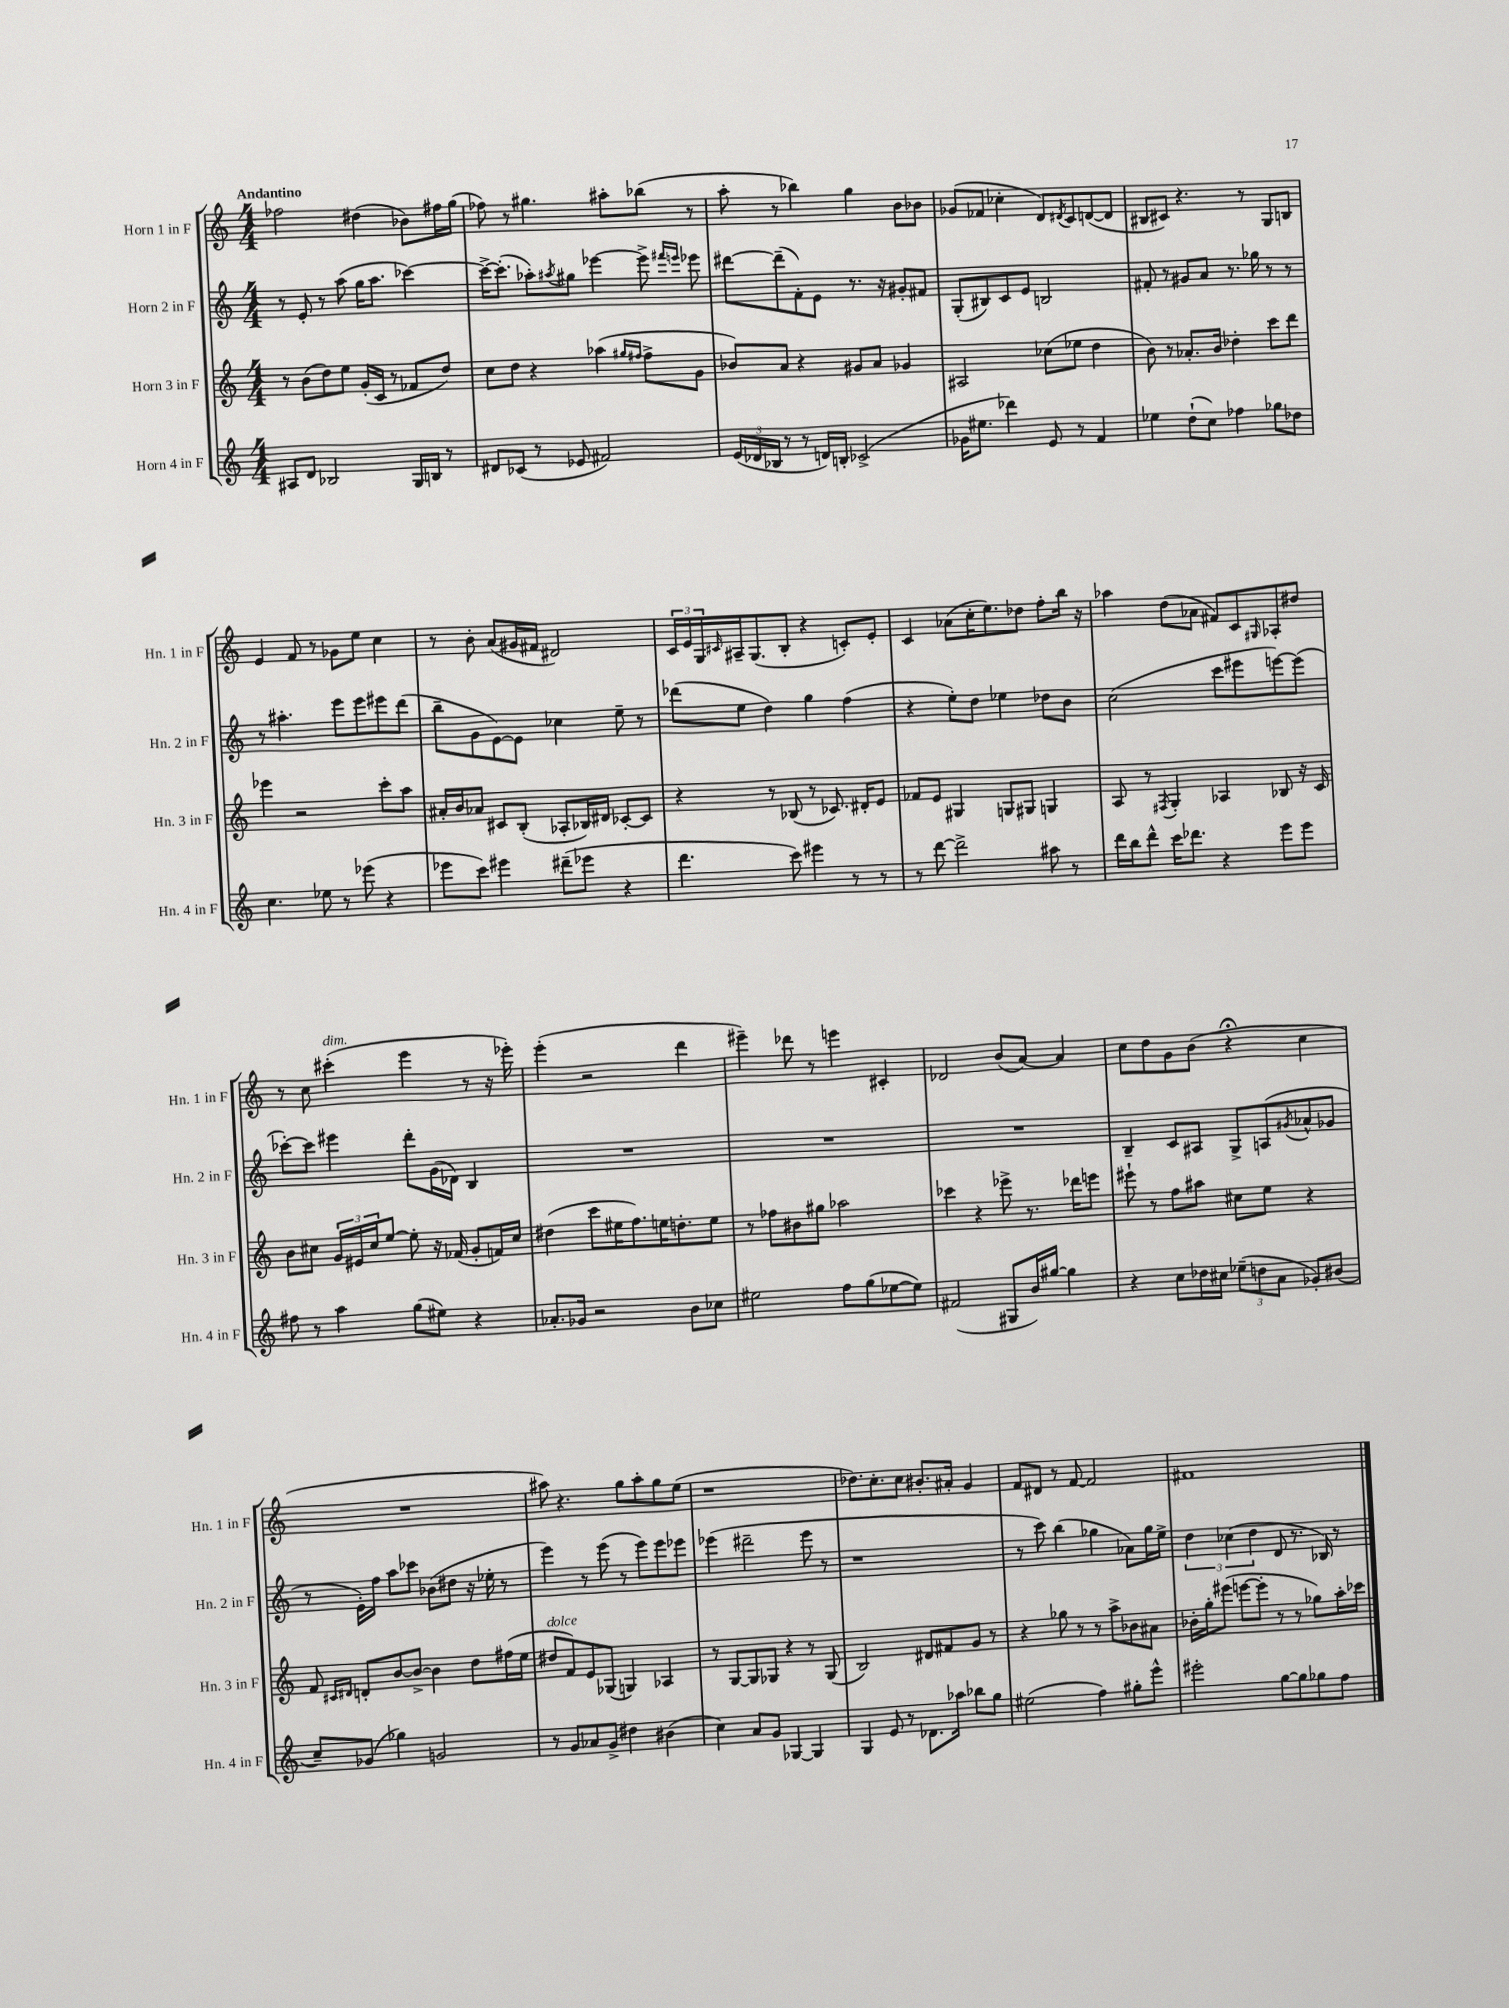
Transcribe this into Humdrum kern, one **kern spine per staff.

**kern	**kern	**kern	**kern
*staff4	*staff3	*staff2	*staff1
*clefG2	*clefG2	*clefG2	*clefG2
*k[]	*k[]	*k[]	*k[]
*M4/4	*M4/4	*M4/4	*M4/4
8A#	8r	8r	2ff-
8d	(8b	8e'	.
2B-	8dd)	8r	.
.	8ee	(8aa	.
.	(16g'	16gg	(4dd#
.	16c	8.aa	.
.	8r	.	.
16G	8f-	[4ccc-)	8b-)
16B	.	.	.
8r	8dd)	.	16ff#
.	.	.	(16gg
=	=	=	=
8d#	8cc	16ccc-^_	8ff-)
.	.	(8.ccc-']	.
(8c-	8dd	.	8r
8r	4r	8aa-')	4.gg#
.	.	8qaa#	.
8e-	.	8gg#	.
2f#)	(4aa-	[4eee-	.
.	.	.	8aa#'
.	16qqgg#	.	.
.	16qqff#	.	.
.	8ff#^	8eee-^]	(8bb-
.	.	16qqfff#	.
.	.	16qqeee	.
.	8g	8eee-	8r
=	=	=	=
(24e	8b-)	[8ddd#	8aa'
24d-	.	.	.
24B-	.	.	.
8r	8a	(8ddd#~]	8r
8r	4r	8f')	4bb-)
16d)	.	8e	.
16B'	.	.	.
(2c-^	8g#	8.r	4gg
.	8a	.	.
.	.	16r	.
.	4g-	8g#'	8b
.	.	8f#	8b-
=	=	=	=
16g-	2A#	(8G'	(8g-
8.ee#	.	.	.
.	.	8B#)	8f-
4ddd-)	.	8c	4cc-'
.	.	8e	.
8e	(8cc-	2B	8d)
.	.	.	8qd#
8r	8ee-	.	8c
4f	4dd	.	([8d
.	.	.	8d]
=	=	=	=
4ee-	8b)	8f#'	8B#
.	8r	8r	8c#)
(8dd`	8.a-'	8g#	4.r
8cc)	.	8a	.
.	16b	.	.
4ff-	4dd-'	8.r	.
.	.	.	8r
.	.	16gg-	.
8gg-	8ccc	8r	8G
8dd-	8ddd	8r	8B
=	=	=	=
4.cc	4eee-	8r	4e
.	.	4.aa#'	.
.	2r	.	8f
8ee-	.	.	8r
8r	.	8eee	8g-
(8eee-	.	8eee	8ee
4r	8ccc'	8eee#	4cc
.	8aa	(8ddd	.
=	=	=	=
8eee-	16a#'	8bb~	8r
.	16b	.	.
8ccc)	8a-	8g	8b'
4eee#	8c#	[8e)	(8a
.	(8B'	8e]	16g#
.	.	.	16f#
(8ddd#~	8A-'	4cc-	2d#)
8eee-	16B-)	.	.
.	16d#	.	.
4r	[8c-'	8ee~	.
.	8c-]	8r	.
=	=	=	=
4.ddd	4r	(8ddd-	24c
.	.	.	24e
.	.	.	24G
.	.	.	16qqc#
.	.	8ee	16A#~
.	.	.	(8.G
.	8r	4dd)	.
8ccc)	(8B-	.	8B'
4eee#	8r	4gg	4r
.	8.c-)	.	.
8r	.	(4ff	8c')
.	16d#'	.	.
8r	8e	.	8e'
=	=	=	=
8r	8f-	4r	4c
[8ddd	8e	.	.
2ddd^]	4G#	8ee')	(8a-
.	.	8dd	16cc'
.	.	.	8.ee)
.	8G	4ee-	.
.	8G#	.	8dd-
8aa#	4G	8dd-	8ff'
8r	.	8b	16bb
.	.	.	16r
=	=	=	=
16ddd	8A	(2cc	4aa-
16bb	.	.	.
8ddd^^	8r	.	.
.	8qF#	.	.
16ccc	4G'	.	(8dd
8.ddd-	.	.	.
.	.	.	8a-
4r	4A-	8ccc	8f#)
.	.	8eee#	8c
.	.	.	16qqG#
8eee	8B-	[8eee)	8A-'
8eee	16r	(8eee]	8dd#
.	16c	.	.
=	=	=	=
8ff#	8b	[8ccc-')	8r
8r	8cc#	8ccc-]	8cc
4aa	24g	4eee#	(4ccc#'
.	24e#	.	.
.	24cc#	.	.
.	[8ee	.	.
(8gg	8ee']	8ddd'	4eee
8ee#)	16r	(16g	.
.	(16f-	16d-)	.
4r	8g'	4B	8r
.	16f)	.	16r
.	16cc#	.	16eee-')
=	=	=	=
8.a-'	(4dd#	1r	(4eee'
16g-	.	.	.
2r	8ccc	.	2r
.	16ee#	.	.
.	8.ff)	.	.
.	16ee	.	.
.	8.dd'	.	.
8b	.	.	4ddd
8cc-	8ee	.	.
=	=	=	=
2ee#	8r	1r	4eee#~)
.	8ff-	.	.
.	8b#	.	8ddd-
.	8gg#	.	8r
8ff	2aa-	.	4eee
(8gg	.	.	.
[8ee-	.	.	4c#'
8ee-])	.	.	.
=	=	=	=
(2f#	4ccc-	1r	2d-
.	4r	.	.
8G#	8eee-^	.	(8b
16b)	8.r	.	[8a)
[16gg#	.	.	.
4gg#]	.	.	4a]
.	16ddd-	.	.
.	8eee	.	.
=	=	=	=
4r	8eee#`	4B~	8cc
.	8r	.	8dd
8cc	8ff	8c	8g
16dd-	8aa#	8A#	(8b
16cc#	.	.	.
(12ee-~	8cc#	8G^	4r;
12dd	.	.	.
.	8ee	(8A	.
12a	.	.	.
.	.	8qg#	.
8g-')	4r	8a-^^	4cc
(8b#	.	8g-	.
=	=	=	=
8cc~)	8f	8r	1r
.	16qqc#	.	.
.	16qqd#	.	.
(8g-	8d'	16e')	.
.	.	16ff	.
4gg-)	[8b	8aa	.
.	8b^_	8ccc-	.
2g	4b]	(8b-	.
.	.	8dd#	.
.	8dd	16r	.
.	.	16ee-'	.
.	(16ff#	8r	.
.	16ee	.	.
=	=	=	=
8r	8dd#	4eee)	8aa#)
8g	8f)	.	4.r
8a-	8e	8r	.
8g^	(8G-	(8eee	.
4dd#	4G)	8r	8gg
.	.	8eee)	8aa#'
(4b#	4A-	8eee	8gg
.	.	8eee-	(8ee
=	=	=	=
4cc)	8r	(4eee-	1r
.	[8G	.	.
8a	8G]	2ddd#~	.
8g	8G-	.	.
[4G-	4r	.	.
4G-]	8r	8eee-	.
.	(8G-	8r	.
=	=	=	=
4G	2B)	1r	8.dd-)
.	.	.	8.cc'
8e	.	.	.
8r	.	.	8cc
8.d-	8d#	.	8.b#'
.	8f#	.	.
16aa-	.	.	16a#'
8bb-	8g	.	4g
8gg	8r	.	.
=	=	=	=
(2ee#	4r	8r	8f
.	.	8ccc)	8d#
.	8gg-	(4bb	8r
.	8r	.	[8f
4ff)	8r	4gg-	2f]
.	8aa^	.	.
8gg#'	8b-	8a-)	.
8eee^^	8a#	16gg-	.
.	.	16ee^	.
=	=	=	=
2eee#'	16b-'	6dd	1f#
.	16gg'	.	.
.	(8eee#	.	.
.	.	(6cc-	.
.	[8eee	.	.
.	.	6dd	.
.	8eee']	.	.
[8gg	8r	8d	.
8gg]	8r	8.r	.
8gg-	8gg-)	.	.
.	.	16B-)	.
8ff	16aa'	8r	.
.	16ccc-	.	.
==	==	==	==
*-	*-	*-	*-
